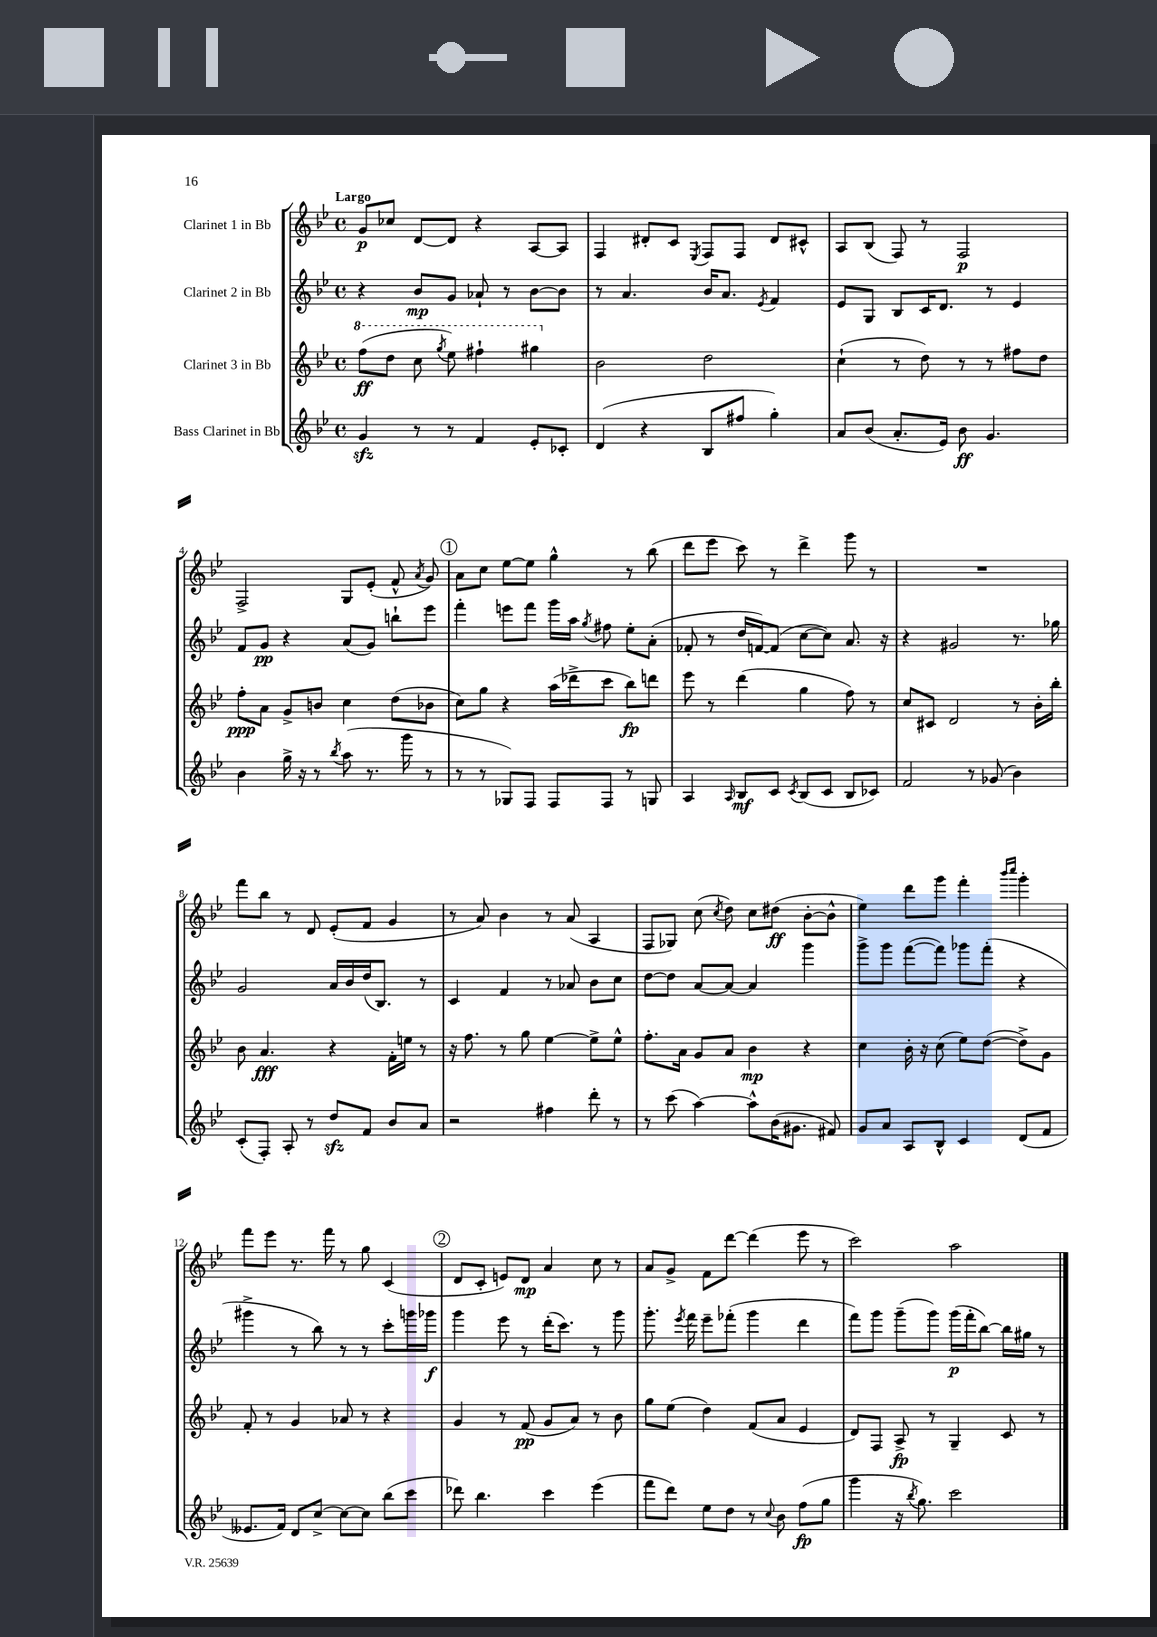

**kern	**dynam	**kern	**dynam	**kern	**dynam	**kern	**dynam
*part4	*part4	*part3	*part3	*part2	*part2	*part1	*part1
*staff4	*staff4	*staff3	*staff3	*staff2	*staff2	*staff1	*staff1
*I"Bass Clarinet in Bb	*	*I"Clarinet 3 in Bb	*	*I"Clarinet 2 in Bb	*	*I"Clarinet 1 in Bb	*
*clefG2	*	*clefG2	*	*clefG2	*	*clefG2	*
*k[b-e-]	*	*k[b-e-]	*	*k[b-e-]	*	*k[b-e-]	*
*M4/4	*	*M4/4	*	*M4/4	*	*M4/4	*
*met(c)	*	*met(c)	*	*met(c)	*	*met(c)	*
*	*	*8va	*	*	*	*	*
=1	=1	=1	=1	=1	=1	=1	=1
!	!	!	!	!	!	!LO:TX:a:B:t=Largo	!
4gzz/	.	(8fff\L	ff	4r	.	8g/L	p
.	.	8ddd\J	.	.	.	8cc-X/J	.
8r	.	8ccc\	.	8b-/L	mp	[8d/L	.
.	.	8qggg/	.	.	.	.	.
8r	.	8eee-\)	.	8g/J	.	8d/J]	.
4f/	.	4fff#X`\	.	8a-X`/	.	4r	.
.	.	.	.	8r	.	.	.
8e-'/L	.	4ggg#X\	.	[8b-\L	.	[8A/L	.
8c-X'/J	.	.	.	8b-\J]	.	8A/J]	.
=2	=2	=2	=2	=2	=2	=2	=2
*	*	*X8va	*	*	*	*	*
(4d/	.	2b-\	.	8r	.	4F/	.
.	.	.	.	4.a/	.	.	.
4r	.	.	.	.	.	8d#X'/L	.
.	.	.	.	.	.	8c/J	.
.	.	.	.	.	.	8qE-/	.
8B-/L	.	2dd\	.	16b-/KL	.	8F/L	.
.	.	.	.	8.a/J	.	.	.
8ff#X/J	.	.	.	.	.	8F/J	.
.	.	.	.	8qe-/	.	.	.
4gg'\)	.	.	.	4f/	.	8d#/L	.
.	.	.	.	.	.	8c#X^^/J	.
=3	=3	=3	=3	=3	=3	=3	=3
8a/L	.	(4cc`\	.	8e-/L	.	8A/L	.
(8b-/J	.	.	.	8G/J	.	(8B-/J	.
8.a'/L	.	8r	.	8B-/L	.	8F/)	.
.	.	8dd\)	.	16c/K	.	8r	.
16e-/Jk)	.	.	.	8.d/J	.	.	.
8b-\	ff	8r	.	.	.	2F/	p
4.g/	.	8r	.	8r	.	.	.
.	.	8ff#X\L	.	4e-/	.	.	.
.	.	8dd\J	.	.	.	.	.
!!LO:LB:g=z
=4	=4	=4	=4	=4	=4	=4	=4
4b-\	.	8ff'\L	ppp	8f/L	.	2F^/	.
.	.	8a\J	.	8g/J	pp	.	.
16gg^\	.	8g^/L	.	4r	.	.	.
16r	.	.	.	.	.	.	.
8r	.	8bn/J	.	.	.	.	.
8qbb-/	.	.	.	.	.	.	.
(8aa\	.	4cc\	.	(8a/L	.	8G/L	.
8.r	.	.	.	8g/J)	.	(8e-'/J	.
.	.	(8dd\L	.	8bbn`\L	.	8f^^/	.
16ggg\	.	.	.	.	.	.	.
.	.	.	.	.	.	8qa/	.
8r	.	8b-X\J	.	8eee-\J	.	8g/)	.
!!LO:REH:place=s1:t=1
=5	=5	=5	=5	=5	=5	=5	=5
8r	.	8cc\L)	.	4fff'\	.	8a\L	.
8r	.	8gg\J	.	.	.	8cc\J	.
8G-X/L)	.	4r	.	8eeen\L	.	[8ee-\L	.
8F/J	.	.	.	8fff\J	.	8ee-\J]	.
8F/L	.	(16aa\LL	.	16ggg\LL	.	4gg^^\	.
.	.	16ddd-X^\J	.	16aa\JJ	.	.	.
.	.	.	.	8qgg/	.	.	.
8F/J	.	8ccc\J	.	8ff#X\	.	.	.
8r	.	8bb-\L)	fp	8ee-'\L	.	8r	.
8Gn/	.	8dddn\J	.	(8a'\J	.	(8bb-\	.
=6	=6	=6	=6	=6	=6	=6	=6
4A/	.	8eee-\	.	8f-X'/	.	8ddd\L	.
.	.	8r	.	8r	.	8eee-\J	.
16qqA/	.	.	.	.	.	.	.
8B-/L	mf	(4ddd\	.	16dd/LL	.	8ccc\)	.
.	.	.	.	[16fn/J)	.	.	.
8c/J	.	.	.	(8f/J]	.	8r	.
8qc/	.	.	.	.	.	.	.
(8B-/L	.	4gg\	.	[8cc\L	.	4ddd^\	.
8c/J	.	.	.	8cc\J])	.	.	.
8B-/L	.	8ff\)	.	8.a/	.	8ggg\	.
8c-X/J)	.	8r	.	.	.	8r	.
.	.	.	.	16r	.	.	.
=7	=7	=7	=7	=7	=7	=7	=7
2f/	.	8cc/L	.	4r	.	1r	.
.	.	8c#X/J	.	.	.	.	.
.	.	2d/	.	2g#X/	.	.	.
8r	.	.	.	.	.	.	.
(8g-X/	.	.	.	.	.	.	.
4b-\)	.	8r	.	8.r	.	.	.
.	.	16b-'\LL	.	.	.	.	.
.	.	16bb-'\JJ	.	16gg-X\	.	.	.
!!LO:LB:g=z
=8	=8	=8	=8	=8	=8	=8	=8
(8c'/L	.	8b-\	.	2g/	.	8fff\L	.
8F'/J)	.	4.a/	fff	.	.	8bb-\J	.
8A'/	.	.	.	.	.	8r	.
8r	.	.	.	.	.	8d/	.
8ddzz/L	.	4r	.	16a/LL	.	(8e-'/L	.
.	.	.	.	16b-/	.	.	.
8f/J	.	.	.	(16dd/J	.	8f/J	.
.	.	.	.	8.B-/J)	.	.	.
8b-/L	.	16f'\LL	.	.	.	4g/	.
.	.	16een\JJ	.	.	.	.	.
8a/J	.	8r	.	8r	.	.	.
=9	=9	=9	=9	=9	=9	=9	=9
2r	.	16r	.	4c/	.	8r	.
.	.	8.ff\	.	.	.	.	.
.	.	.	.	.	.	8a/)	.
.	.	8r	.	4f/	.	4b-\	.
.	.	8gg\	.	.	.	.	.
4ff#X\	.	[4ee-\	.	8r	.	8r	.
.	.	.	.	8a-X/	.	(8a/	.
8ddd'\	.	8ee-^\L]	.	8b-\L	.	4A/	.
8r	.	8ee-^^\J	.	8cc\J	.	.	.
=10	=10	=10	=10	=10	=10	=10	=10
8r	.	8.ff'\L	.	[8dd\L	.	8F/L	.
(8ccc\	.	.	.	8dd\J]	.	8G-X/J)	.
.	.	16a\Jk	.	.	.	.	.
[4aa\)	.	8g/L	.	[8a/L	.	(8cc\	.
.	.	.	.	.	.	8qcc/	.
.	.	8a/J	.	8a/J_	.	8dd\)	.
8aa^^\L]	.	4b-\	mp	4a/]	.	8cc\L	.
(16b-\K	.	.	.	.	.	(8dd#X\J	ff
8.g#X\J	.	.	.	.	.	.	.
.	.	4r	.	4ggg\	.	[8b-'\L	.
8f#X/)	.	.	.	.	.	8b-^^\J]	.
=11	=11	=11	=11	=11	=11	=11	=11
8g/L	.	4cc\	.	8ggg^\L	.	4ee-\)	.
8a/J	.	.	.	8ggg\J	.	.	.
8A/L	.	16b-'\	.	([8fff\L	.	8ddd\L	.
.	.	16r	.	.	.	.	.
8B-^^/J	.	(8cc\	.	8fff\J])	.	8ggg\J	.
4c/	.	8ee-\L)	.	8ggg-X\L	.	4fff'\	.
.	.	([8dd\J	.	(8fff'\J	.	.	.
.	.	.	.	.	.	16qqbbb-/LL	.
.	.	.	.	.	.	16qqcccc/JJ	.
(8d/L	.	8dd^\L])	.	4r	.	4ggg'\	.
8f/J	.	8g\J	.	.	.	.	.
!!LO:LB:g=z
=12	=12	=12	=12	=12	=12	=12	=12
8.e--X/L	.	8f'/	.	4ggg#X^\	.	8fff\L	.
.	.	8r	.	.	.	8eee-\J	.
16f/Jk)	.	.	.	.	.	.	.
8d/L	.	4g/	.	8r	.	8.r	.
[8cc^/J	.	.	.	8bb-\)	.	.	.
.	.	.	.	.	.	16fff\	.
8cc\L_	.	8a-X/	.	8r	.	8r	.
8cc\J]	.	8r	.	8r	.	8gg\	.
(8bb-\L	.	4r	.	8ccc'\L	.	(4c/	.
8ccc\J	.	.	.	16gggn\L	.	.	.
.	.	.	.	16ggg-X\JJ	f	.	.
!!LO:REH:place=s1:t=2
=13	=13	=13	=13	=13	=13	=13	=13
8ddd-X\)	.	4g/	.	4ggg\	.	8d/L	.
4.bb-\	.	.	.	.	.	8c'/J	.
.	.	8r	.	8eee-\	.	8en/L)	.
.	.	(8f/	pp	8r	.	8d/J	mp
4ccc\	.	8g/L	.	(16ddd'\KL	.	4a/	.
.	.	.	.	8.ccc\J)	.	.	.
.	.	8a/J)	.	.	.	.	.
(4eee-\	.	8r	.	8r	.	8cc\	.
.	.	8b-\	.	8ggg\	.	8r	.
=14	=14	=14	=14	=14	=14	=14	=14
8fff\L	.	8gg\L	.	8.ggg'\	.	8a/L	.
8ddd\J)	.	(8ee-\J	.	.	.	8g^/J	.
.	.	.	.	8qeee-/	.	.	.
.	.	.	.	16fff\	.	.	.
8ee-\L	.	4dd\)	.	8eee-~\L	.	8f\L	.
8dd\J	.	.	.	(8fff-X'\J	.	[8ddd\J	.
8r	.	(8f/L	.	4ggg\	.	(4ddd\]	.
8qqcc/	.	.	.	.	.	.	.
8b-\	.	8a/J	.	.	.	.	.
(8ff\L	fp	4e-/	.	4ddd\	.	8eee-\	.
8gg\J	.	.	.	.	.	8r	.
=15	=15	=15	=15	=15	=15	=15	=15
4ggg\	.	8d/L)	.	8fff\L)	.	2ccc\)	.
.	.	8F/J	.	8ggg\J	.	.	.
16r	.	8A^/	fp	(8ggg~\L	.	.	.
8qbb-/	.	.	.	.	.	.	.
8.gg\)	.	.	.	.	.	.	.
.	.	8r	.	8ggg\J)	.	.	.
2ccc\	.	4G~/	.	(16ggg\LL	p	2aa\	.
.	.	.	.	16fff'\J	.	.	.
.	.	.	.	[8bb-\J)	.	.	.
.	.	8c/	.	16bb-\LL]	.	.	.
.	.	.	.	16gg#X\JJ	.	.	.
.	.	8r	.	8r	.	.	.
==	==	==	==	==	==	==	==
*-	*-	*-	*-	*-	*-	*-	*-
